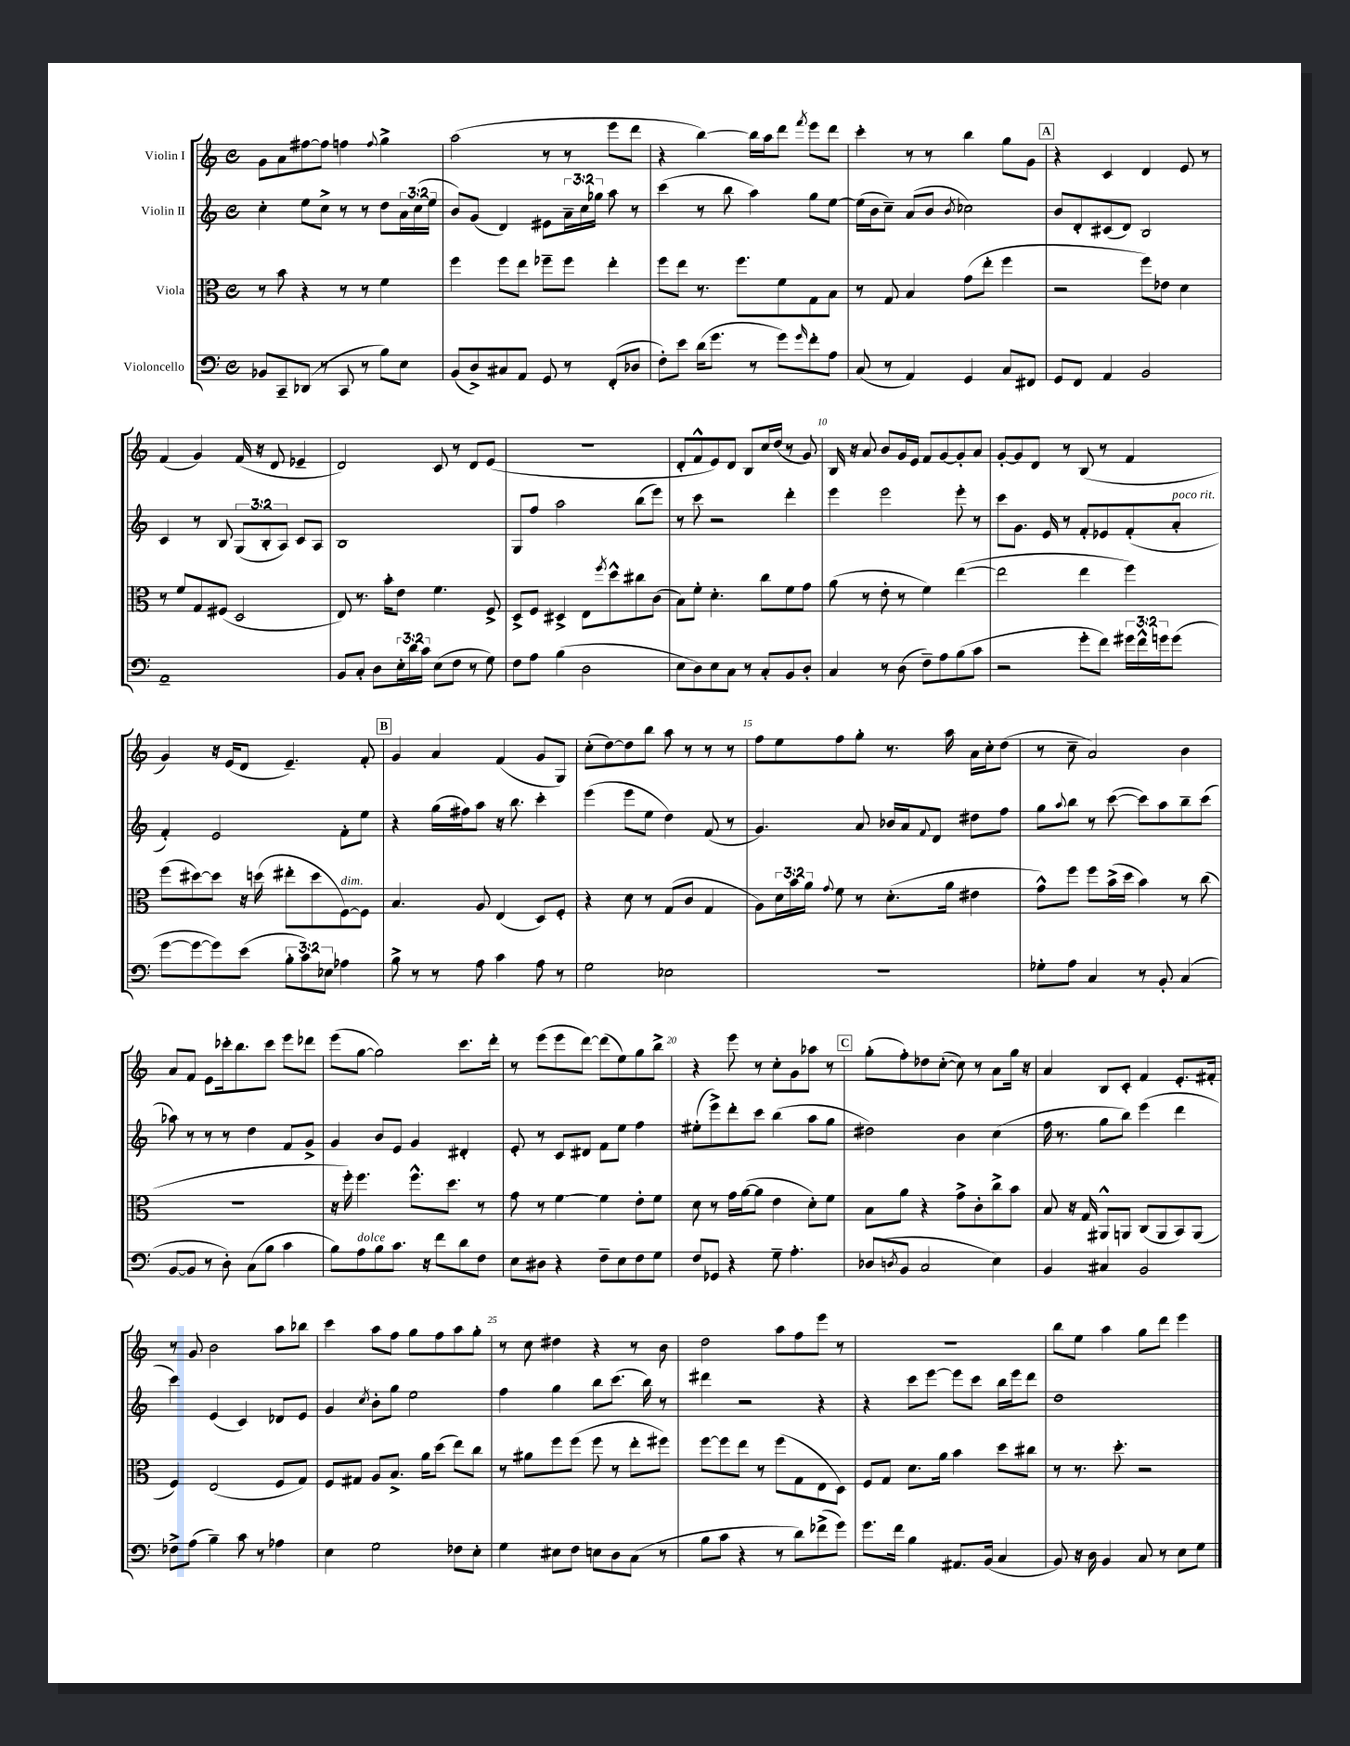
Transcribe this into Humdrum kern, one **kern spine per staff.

**kern	**kern	**kern	**kern
*staff4	*staff3	*staff2	*staff1
*clefF4	*clefC3	*clefG2	*clefG2
*k[]	*k[]	*k[]	*k[]
*M4/4	*M4/4	*M4/4	*M4/4
*met(c)	*met(c)	*met(c)	*met(c)
8BB-	8r	4cc'	8g
8CC~	8b	.	8a
(8DD-	4r	8ee	[8ff#
8r	.	8cc^	8ff#]
8CC	8r	8r	4ff
8r	8r	8r	.
.	.	.	8qqff
8B)	4f	8dd	4gg^
8E	.	24a	.
.	.	(24cc	.
.	.	24ee	.
=	=	=	=
(8BB	4ff	8b)	(2aa
8D^)	.	(8g	.
8C#	8ff	4d)	.
8AA	8ee	.	.
8GG	8ff-~	8e#	8r
8r	8ff-	24a~	8r
.	.	24cc	.
.	.	24gg-	.
(8FF'	4ee'	8aa	8eee
8D-	.	8r	8ddd
=	=	=	=
8F')	8ff	(4ccc	4r
8e	8ee	.	.
(16d	8.r	8r	[4bb)
8.g	.	.	.
.	.	8bb	.
.	8.ff	.	.
8r	.	4aa)	16bb]
.	.	.	16aa
8g)	8f	.	8ddd
16qqg	.	.	8qfff
8f'	8G	8gg	8eee
8A	8B	[8ee	8ddd
=	=	=	=
(8C	8r	(16ee]	4ccc'
.	.	16b	.
8r	8G	8cc~)	.
4AA)	4B	(8a	8r
.	.	8b	8r
.	.	8qb	.
4GG	(8g	2cc-)	4bb
.	8ee'	.	.
8C	4ff	.	8gg
8FF#	.	.	8g
=	=	=	=
8GG	2r	8b	4r
8FF	.	8d'	.
4AA	.	(8c#	4c
.	.	8d)	.
2BB	8ff)	2B	4d
.	8e-	.	.
.	4d	.	8e
.	.	.	8r
=	=	=	=
1AA~	8r	4c	(4f
.	8f	.	.
.	8G	8r	4g)
.	(8F#	8B	.
.	2D	(12G	(16f
.	.	.	16r
.	.	12B'	.
.	.	.	8d
.	.	12A)	.
.	.	8c	4e-~
.	.	8A	.
=	=	=	=
8BB	8E)	1B	2d)
8C'	8.r	.	.
8D	.	.	.
.	16b'	.	.
24E'	8e	.	.
24d	.	.	.
24c	.	.	.
(8E	4.f	.	8c
8F	.	.	8r
8r	.	.	8d
8G)	8F^	.	(8e
=	=	=	=
8F	8D^	8G	1r
8A	8F	8ff	.
(4B	4D#^	2aa	.
2D	8E	.	.
.	8qff	.	.
.	8dd^^	.	.
.	8cc#	(8bb	.
.	(8c	8eee)	.
=	=	=	=
8E	8B)	8r	8d'
8D)	8f'	8ccc	8f^^
8E	4.d'	2r	8e)
8C	.	.	8d
8r	.	.	8B
8C'	8cc	.	16cc
.	.	.	(16dd
8BB	8f	4ddd'	8r
8D'	8g	.	8g)
=	=	=	=
4C	(8a	4eee	16B
.	.	.	16r
.	8r	.	8a
8r	8e'	2eee	8b
(8D	8r	.	16g
.	.	.	16e
8F~)	4f)	.	8f
8A	.	.	[8g
(8B	([4ee	8eee'	8g']
8c	.	8r	8a
=	=	=	=
2r	2ee]	8ccc	[8g'
.	.	8.g	8g]
.	.	.	8d
.	.	16e	.
.	.	8r	8r
8g'	4ee	8f'	(8B
8f)	.	8e-	8r
24g#	4ff)	(8f'	4f
24f^^	.	.	.
24g	.	.	.
(8g	.	8a'	.
=	=	=	=
[8g	(8ff	4f')	4g)
8g_	[8dd#)	.	.
8g])	8dd#]	2e	16r
.	.	.	(16e
(8e	16r	.	8d
.	(16dd	.	.
12B'	8ee#'	.	4.e~)
12c)	.	.	.
.	8dd	.	.
12E-	.	.	.
4A-	[8F)	8f'	.
.	8F]	8ee	8f'
=	=	=	=
8B^	4.B	4r	4g
8r	.	.	.
8r	.	(16gg	4a
.	.	16ff#)	.
8A	8A	8aa	.
4c	(4E	16r	(4f
.	.	8.bb	.
8A	8D)	4ccc'	8g
8r	8F'	.	8G)
=	=	=	=
2G	4r	(4eee	(8cc'
.	.	.	[8dd)
.	8d	8eee	8dd]
.	8r	8ee	8bb
2E-	(8G	4dd)	8aa
.	8c	.	8r
.	4G	(8f	8r
.	.	8r	8r
=	=	=	=
1r	8A)	4.g)	8ff
.	24d	.	8ee
.	24b	.	.
.	24a	.	.
.	8qqg	.	.
.	8f	.	8ff
.	8r	8a	8gg'
.	(8.d'	16b-	8.r
.	.	16a	.
.	.	8qqf	.
.	.	8d	.
.	16a	.	16aa
.	4e#	8dd#	16a
.	.	.	16cc'
.	.	8ff	(8dd
=	=	=	=
8G-'	8g^^)	8gg	8r
.	.	8qqaa	.
8A	8ff	8bb	8cc~
4C	8ff	8r	2a)
.	(16b^	([8ccc	.
.	16dd	.	.
8r	4b)	8ccc])	.
8BB'	.	8aa	.
(4C	8r	8bb~	4b
.	(8cc	(8ccc	.
=	=	=	=
[8BB	1r	8aa-)	8a
8BB]	.	8r	8f
8r	.	8r	8e
8D')	.	8r	16ccc-'
.	.	.	8.bb
(8C	.	4dd	.
8B	.	.	8ccc-
4c	.	8f	8eee
.	.	8g^	8ddd-
=	=	=	=
8B)	16r	4g	(8eee
.	16ff')	.	.
8A	4.ff	.	[8gg
8B	.	8b	2gg])
8.c	.	8e	.
.	8.ff^^	4g	.
16r	.	.	.
8f	.	.	.
.	8.dd	.	.
8d	.	4d#'	8.ccc
8F	8r	.	.
.	.	.	16ddd'
=	=	=	=
8E	8g	8e'	8r
8D#	8r	8r	(8eee
4r	[4f	8c	8eee
.	.	8d#	[8ddd)
8F~	4f]	8f	(8ddd]
8E	.	8ee	8ee)
8F	8e'	4ff	8gg
8G	8f	.	8bb^
=	=	=	=
8F	8d	(8ee#'	4r
8GG-	8r	8eee^)	.
4r	16g	8ddd'	8eee
.	([16a	.	.
.	8a]	8ccc	8r
8G~	4e	(4bb	8cc'
4.A'	.	.	8g
.	8d')	8aa	8aa-
.	8f	8gg	8r
=	=	=	=
(8D-	8B	2dd#)	(8gg'
8qD	.	.	.
8BB	8a	.	8ff')
2C	4r	.	8dd-
.	.	.	([8cc'
.	8g^	4b	8cc])
.	8c'	.	8r
4E)	8cc^	(4cc	8a
.	8b	.	16gg
.	.	.	16r
=	=	=	=
4BB	8B	16ff	4a
.	.	8.r	.
.	16r	.	.
.	16G	.	.
4C#	8AA#^^	8gg	8B
.	8AA	8bb)	8c'
2BB	(8C	(4eee	4f
.	8AA	.	.
.	8BB)	4ddd	8.e'
.	(8AA	.	.
.	.	.	16f#'
=	=	=	=
8F-^	4F)	4ccc)	8r
(8A	.	.	8g
4B~)	(2E	(4e	2b
8c	.	4c)	.
8r	.	.	.
4A-	8F	8d-	8aa
.	8G)	8e	8bb-
=	=	=	=
4E	8F	4g	4ccc
.	8G#	.	.
.	.	8qcc	.
2G	8A	8b'	8aa
.	8.B^	8gg	8ff
.	.	2ee	8gg
.	16a	.	.
.	(8dd	.	8ff
8F-	8ee)	.	8aa
8E'	8cc	.	8gg'
=	=	=	=
4G	8r	4ff	8r
.	8a#	.	8cc
8E#	8ff	4gg	4dd#
8F	(8ff	.	.
8E	8ff	8bb	4r
8D	8r	(8.ccc	.
(8C	8ee'	.	8r
.	.	16bb)	.
8r	8ff#)	8r	8b
=	=	=	=
8B	[8ff	4ddd#	2dd
8c	8ff]	.	.
4r	8ee	2r	.
.	8r	.	.
8r	(8ff	.	8aa
8d)	8G	.	8ff
(8f-^	8E	4r	8eee
8g)	8D)	.	8r
=	=	=	=
8.g	8F	4r	1r
.	8G	.	.
16f	.	.	.
4B	8.d	8ccc	.
.	.	[8eee	.
.	16a	.	.
8.AA#	4b	8eee]	.
.	.	8ccc	.
(16BB	.	.	.
4C	8dd	16bb	.
.	.	16eee	.
.	8cc#	8ddd	.
=	=	=	=
8BB)	8r	1dd	8bb
16r	8.r	.	8ee
16D	.	.	.
4BB	.	.	4aa
.	8.dd'	.	.
8C	2r	.	8gg
8r	.	.	8ddd
8E	.	.	4eee
8G	.	.	.
==	==	==	==
*-	*-	*-	*-
